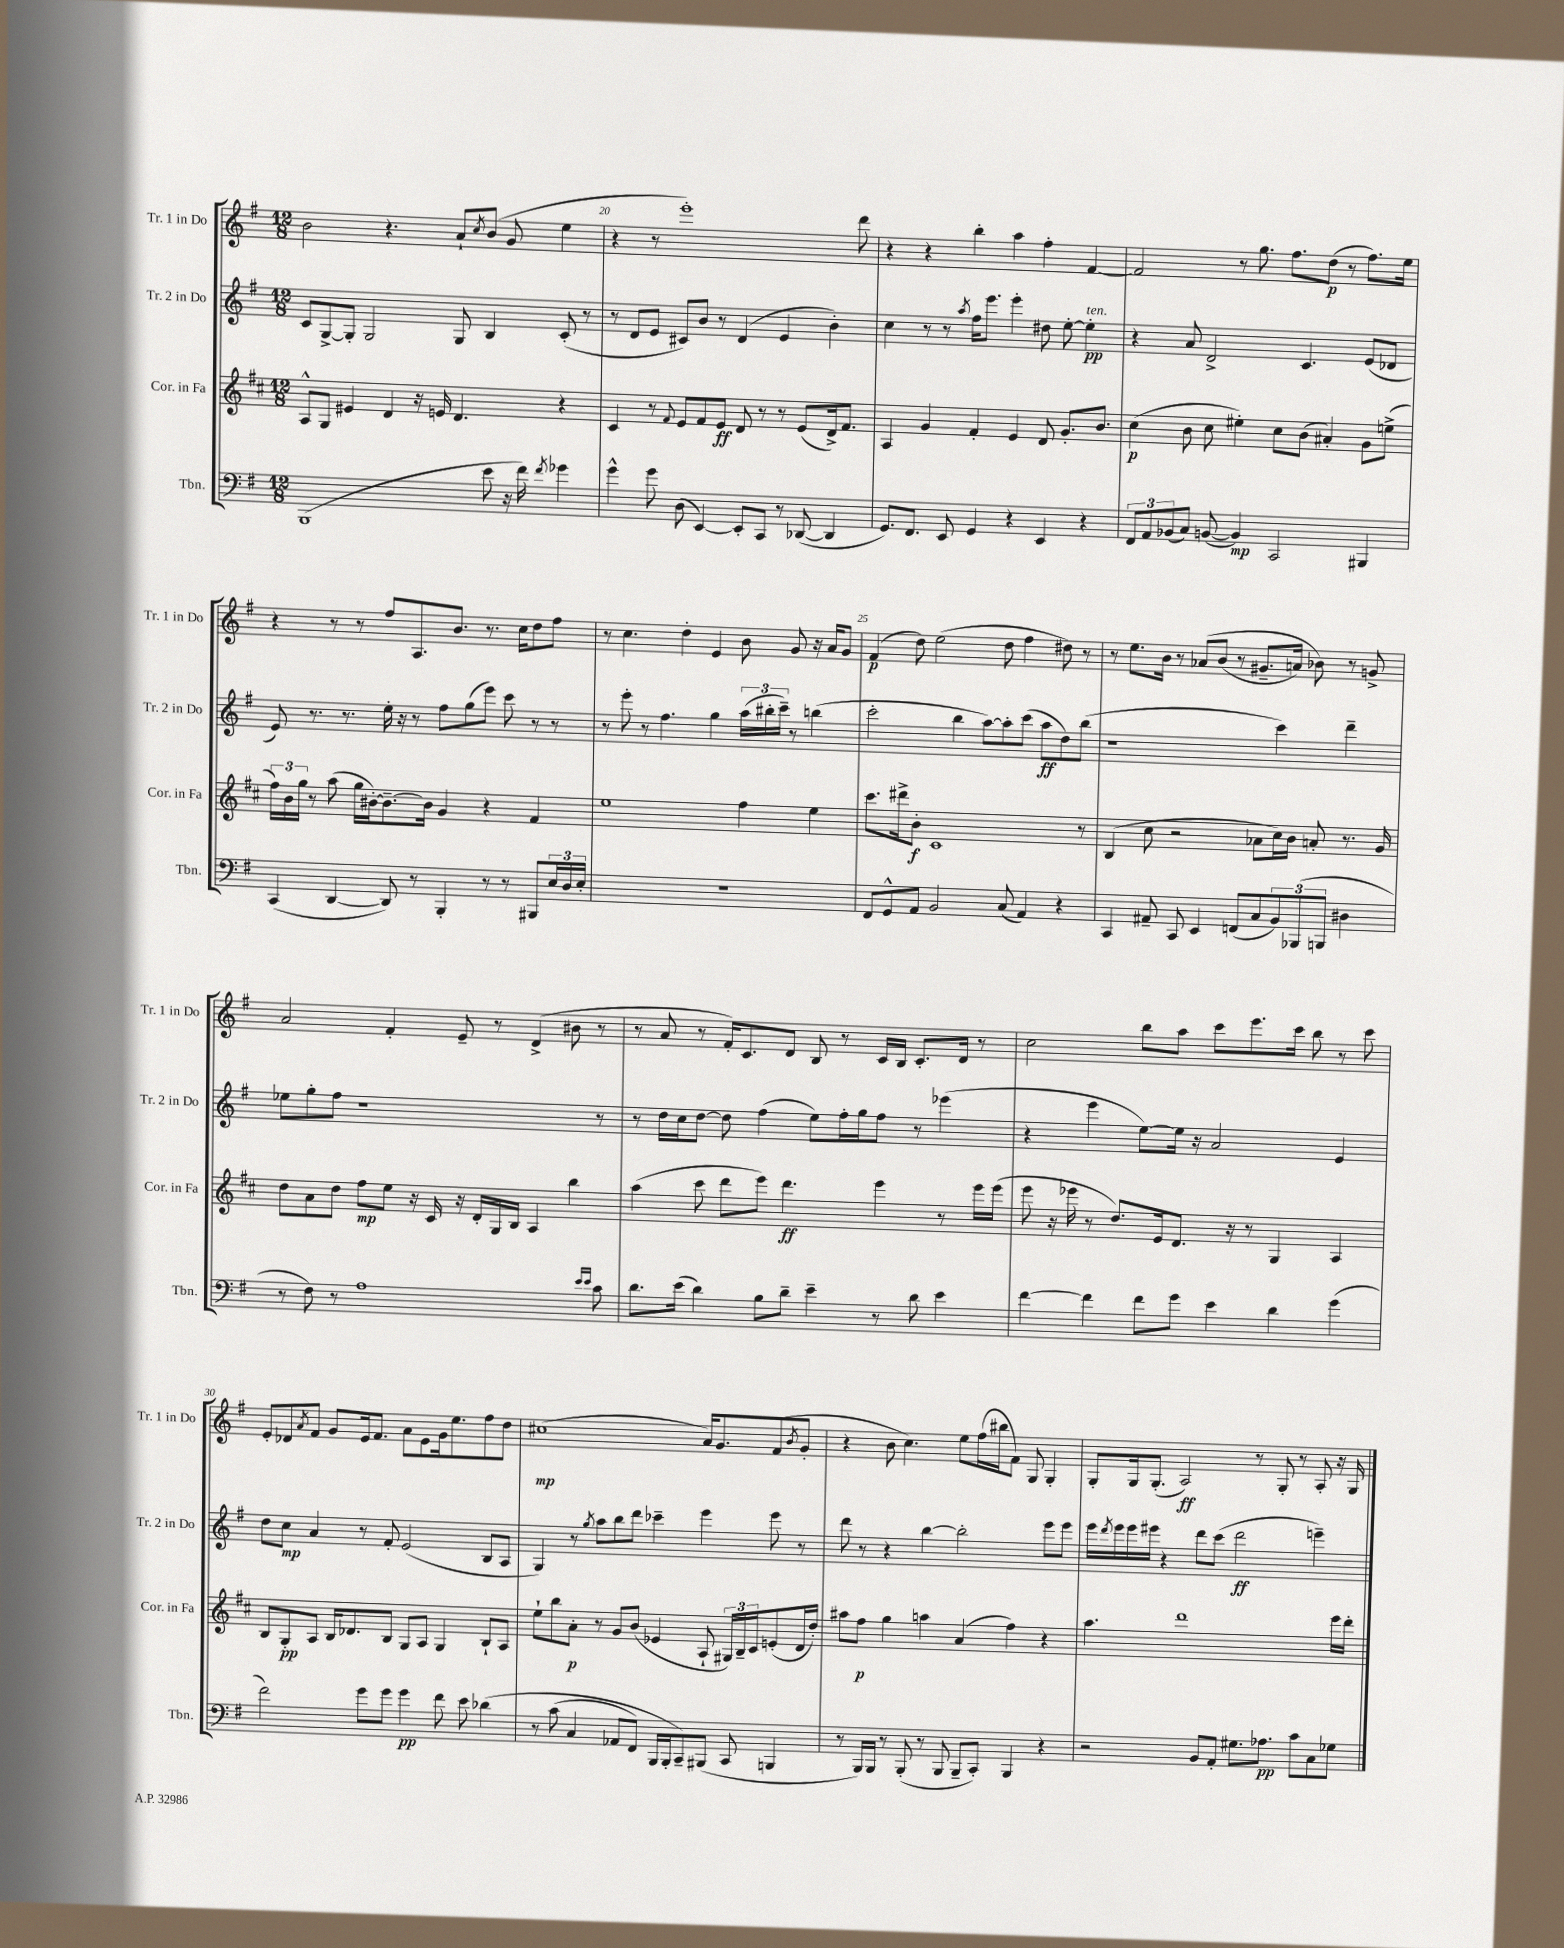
<<
\new StaffGroup <<
\new Staff = "s0" \with { instrumentName = "Tr. 1 in Do" shortInstrumentName = "Tr. 1 in Do" } {
    \clef treble \key g \major \numericTimeSignature \time 12/8
    b'2 r4. a'8-! \acciaccatura { c''8 } b'8( g'8 e''4 |
    r4 r8 e'''1-.) d'''8 |
    r4 r4 b''4-. a''4 fis''4-. fis'4~ |
    fis'2 r8 g''8. fis''8. d''8\p( r8 fis''8.) e''16 |
    r4 r8 r8 fis''8 a8. b'8. r8. c''16 d''8 fis''8 |
    r8 c''4. d''4-. e'4 b'8 g'8 r16 a'16 g'8 |
    fis'4\p( d''8) e''2( d''8 fis''4 dis''8) r8 |
    r8 e''8. b'16 r8 aes'8\( b'8( r8 gis'8.-- a'16) bes'8\) r8 g'8-> |
    a'2 fis'4-. e'8-- r8 d'4->( bis'8 r8 |
    r8 a'8 r8 fis'16-.) c'8. d'8 b8 r8 c'16 b16 c'8.-. d'16 r8 |
    c''2 b''8 a''8 c'''8 e'''8. c'''16 b''8 r8 c'''8 |
    e'8-. des'8 \acciaccatura { a'8 } fis'8 g'8 e'16 fis'8. a'8 e'8 g'16 e''8. fis''8 d''8 |
    cis''1\mp( a'16) g'8. fis'8( \acciaccatura { b'8 } g'8-. |
    r4 b'8 c''4.) e''8 fis''16( bis''16 fis'8) g8 g4-. |
    g8-. g16 g8.-.( a2\ff) r8 g8-. r8 a8-. r16 g16 \bar "|." |
}
\new Staff = "s1" \with { instrumentName = "Tr. 2 in Do" shortInstrumentName = "Tr. 2 in Do" } {
    \clef treble \key g \major \numericTimeSignature \time 12/8
    c'8 g8~-> g8-. g2 g8 b4 c'8-.( r8 |
    r8 d'8 e'8 cis'8) b'8 r8 d'4( e'4 b'4-.) |
    c''4 r8 r8 \acciaccatura { a''8 } fis''16 e'''8. e'''4-. dis''8 e''8~-. e''4-.\pp^\markup { \italic "ten." } |
    r4 a'8 d'2-> c'4. e'8( des'8 |
    e'8) r8. r8. e''16-. r16 r8 fis''8 g''8( e'''8) c'''8 r8 r8 |
    r8 e'''8-. r8 fis''4. g''4 \tuplet 3/2 { a''16( bis''16-. c'''16--) } r8 b''4( |
    c'''2-. b''4 a''8~) a''8-. c'''8( a''8\ff d''8) b''8( |
    r1 c'''4) d'''4-- |
    ees''8 g''8-. fis''8 r1 r8 |
    r8 d''16 c''16 d''8~ d''8 fis''4( e''8) fis''16-. g''16 fis''8 r8 ees'''4( |
    r4 e'''4 e''8~) e''16 r16 a'2 e'4 |
    d''8 c''8\mp a'4 r8 fis'8-. e'2( b8 a8 |
    g4) r8 \acciaccatura { g''8 } a''8 b''8 d'''8 ces'''4-- e'''4 e'''8 r8 |
    d'''8 r8 r4 b''4~ b''2-. e'''8 e'''8 |
    e'''16 \acciaccatura { d'''8 } e'''16 e'''16 eis'''16 r4 d'''8 c'''8( d'''2\ff e'''4--) \bar "|." |
}
\new Staff = "s2" \with { instrumentName = "Cor. in Fa" shortInstrumentName = "Cor. in Fa" } {
    \clef treble \key d \major \numericTimeSignature \time 12/8
    a8-^ g8 eis'4 d'4 r16 e'16 d'4. r4 |
    cis'4 r8 \appoggiatura { fis'8 } e'8 fis'8 e'8\ff d'8 r8 r8 e'8( d'16->) fis'8. |
    a4 g'4 fis'4-. e'4 d'8 g'8.-. b'8. |
    cis''4\p( b'8 cis''8 eis''4-.) cis''8 b'8( ais'4-.) g'8 e''8->( |
    \tuplet 3/2 { fis''16) b'16 g''16 } r8 a''8( g''16 bis'16~-.) bis'8.~-- bis'16 g'4 r4 fis'4 |
    e''1 fis''4 e''4 |
    cis'''8. dis'''16-> b'8-.\f cis'1 r8 |
    b4( cis''8 r2 aes'8 cis''16) b'16 a'8-. r8. g'16 |
    d''8 a'8 d''8 fis''8\mp e''8 r16 cis'16 r16 d'16-. g16 b16 a4 b''4 |
    a''4( cis'''8 d'''8 e'''8) d'''4.\ff e'''4 r8 e'''16 e'''16( |
    e'''8 r16 ees'''16 r8 d''8.) e'16 d'8. r16 r8 g4 a4 |
    b8 g8-.\pp a8 b16 des'8. b8 g8 a8 g4 b8-! a8 |
    e''8-! b''8 a'8-.\p r8 g'8 b'8( ees'4 a8-! \tuplet 3/2 { gis16) b16-- cis'16 } e'8-.( d'16 d''16-.) |
    ais''8 fis''8\p g''4 a''4 a'4( fis''4) r4 |
    a''4. d'''1 e'''16 d'''16-. \bar "|." |
}
\new Staff = "s3" \with { instrumentName = "Tbn." shortInstrumentName = "Tbn." } {
    \clef bass \key g \major \numericTimeSignature \time 12/8
    b,,1( e'8 r16 fis'16) \acciaccatura { fis'8 } ges'4 |
    g'4-^ g'8 d8( e,4~) e,8-. c,8 r8 des,8~( des,4 |
    g,8.) fis,8. e,8 g,4 r4 e,4 r4 |
    \tuplet 3/2 { fis,8 a,8 bes,8( } c8) b,8~( b,4\mp) c,2 bis,,4 |
    c,4( d,4~ d,8) r8 b,,4-. r8 r8 bis,,8 \tuplet 3/2 { e16 d16 e16-. } |
    R1. |
    fis,8 g,8-^ a,8 b,2 c8( a,4) r4 |
    c,4 ais,8-- c,8 e,4 f,8( c8 \tuplet 3/2 { b,8) bes,,8( b,,8 } dis4 |
    r8 fis8) r8 a1 \grace { e'16 e'16 } c'8 |
    d'8. e'16( d'4) b8 d'8-- e'4-- r8 d'8 e'4 |
    fis'4~ fis'4 fis'8 g'8 e'4 d'4 g'4( |
    fis'2) g'8 g'8 g'4\pp fis'8 e'8 des'4\( |
    r8 c'8( c4 aes,8 fis,8) b,,16 b,,16-. c,8--\) bis,,8( c,8 b,,4 |
    r8 b,,16) b,,16 r8 b,,8-.( r8 b,,8 b,,8-- c,8-.) b,,4 r4 |
    r2 b,8 a,8-. gis8. aes8.\pp c'8 c8 ges8 \bar "|." |
}
>>
>>
\layout { \context { \Score currentBarNumber = #19 \override BarNumber.break-visibility = ##(#f #t #t) barNumberVisibility = #(every-nth-bar-number-visible 5) } }
